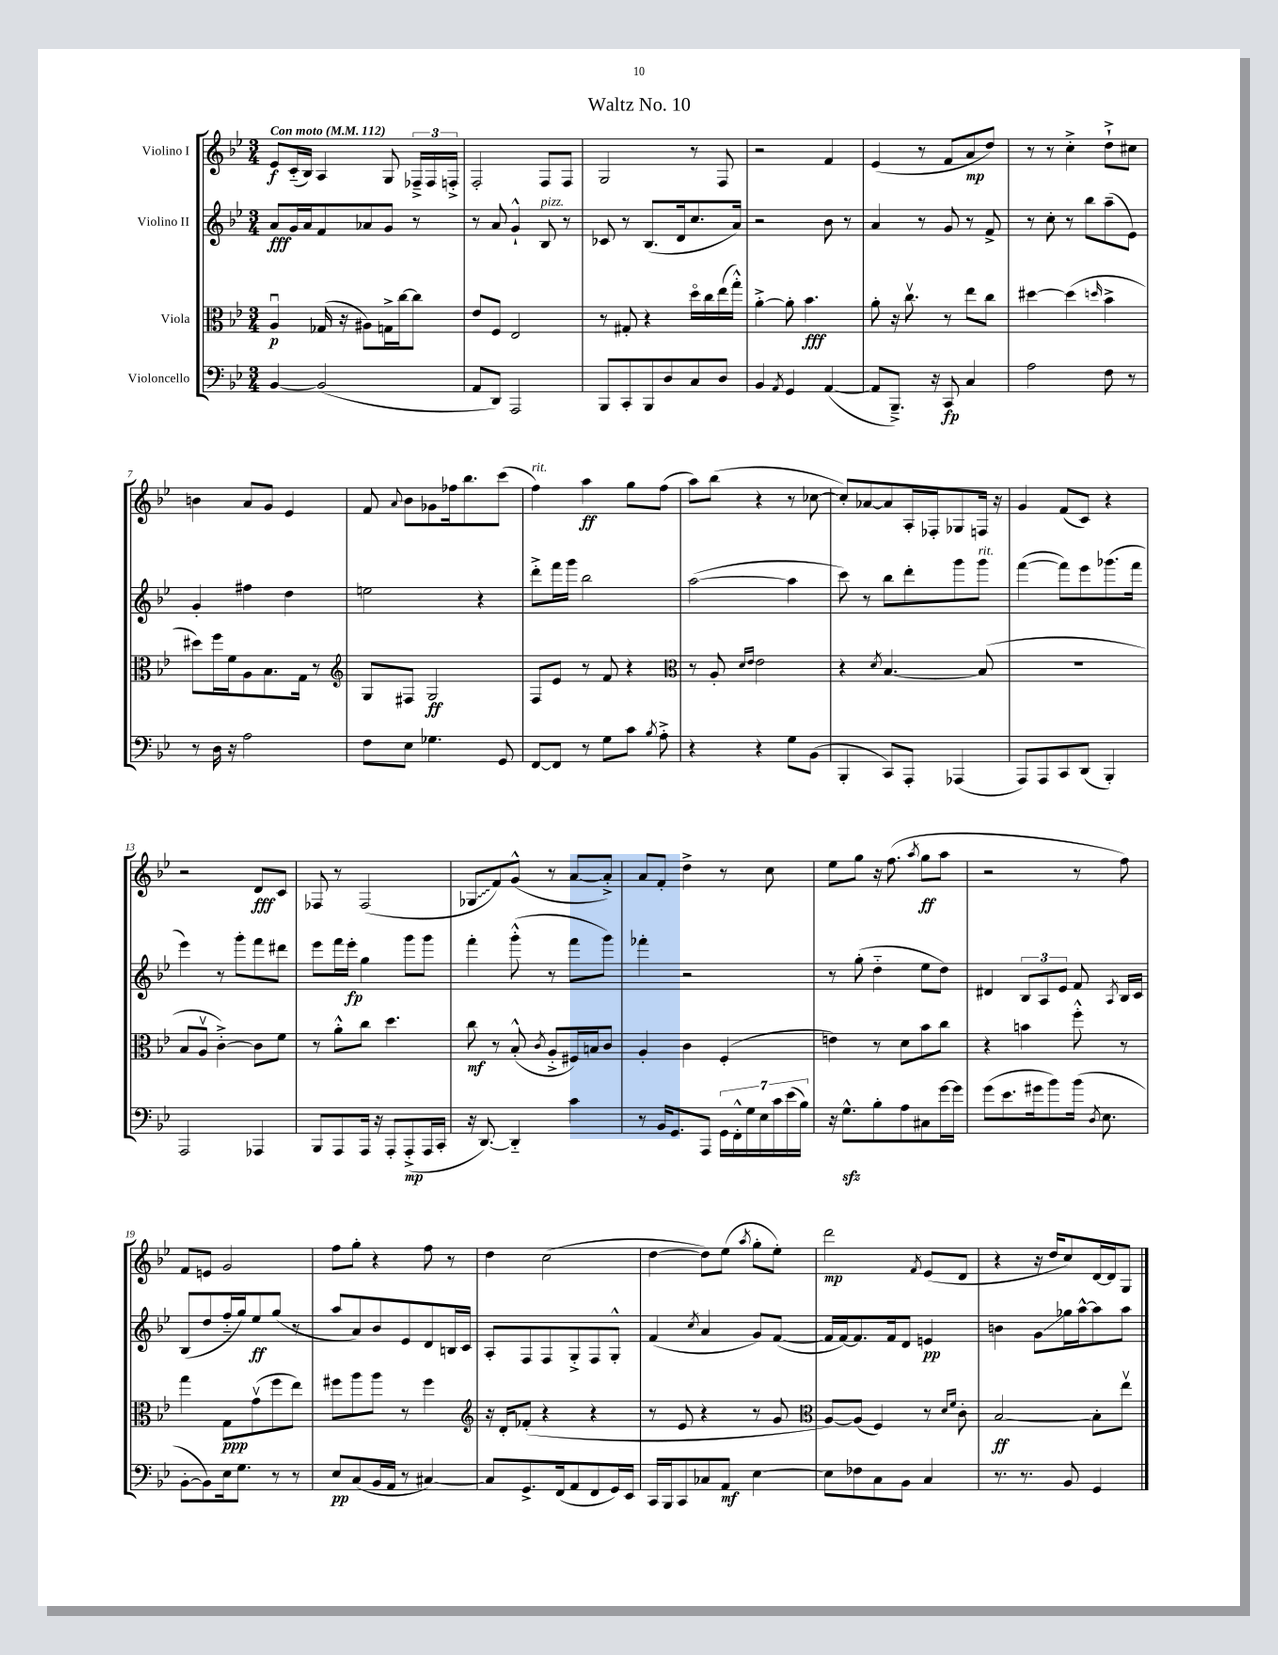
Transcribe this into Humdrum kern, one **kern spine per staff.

**kern	**kern	**kern	**kern
*staff4	*staff3	*staff2	*staff1
*clefF4	*clefC3	*clefG2	*clefG2
*k[b-e-]	*k[b-e-]	*k[b-e-]	*k[b-e-]
*M3/4	*M3/4	*M3/4	*M3/4
*MM112	*MM112	*MM112	*MM112
[4BB-/	4Au/	8a/L	8e-/L
.	.	16g/L	(16c'~/L
.	.	16a/J	16B-/JJ)
(2BB-/]	(16G-/	8f/	4A/
.	16r	.	.
.	8A#\L)	8a-/	.
.	16G^\L	8g/J	8G/
.	[16cc\J	.	.
.	8cc\]J	8r	24F-~^/LL
.	.	.	24F-/
.	.	.	24F'^/JJ
=	=	=	=
8AA/L	8e-/L	8r	2F'/
8DD/J)	8F/J	8a/	.
2AAA/	2E-/	4g`^^/	.
.	.	8B-/	8F/L
.	.	8r	8F/J
=	=	=	=
8BBB-/L	8r	8c-/	2G/
8CC'/	8G#'/	8r	.
8BBB-/	4r	(8.B-/L	.
8D/	.	.	.
.	.	16d/k	.
8C/	16ddo\LL	8.cc/	8r
.	16cc\	.	.
8D/J	(16ee-\	.	8F/
.	16gg'^^\JJ)	16a/Jk)	.
=	=	=	=
4BB-/	[4a'^\	2r	2r
8qAA/	.	.	.
4GG/	8a'\]	.	.
.	4.b-\	.	.
([4AA/	.	8b-\	4f/
.	.	8r	.
=	=	=	=
8AA/]L	8a'\	4a/	(4e-/
8.BBB-~^/J)	16r	.	.
.	8.ccv\	.	.
.	.	8r	8r
16r	.	.	.
8CC/	8r	8g/	8f/L
4C/	8ee-\L	8r	8a/
.	8cc\J	8f^/	8dd/J)
=	=	=	=
2A\	[4dd#\	8r	8r
.	.	8cc'\	8r
.	(4dd#\]	8r	4cc'^\
.	.	8bb-\L	.
.	16qqdd/	.	.
8F\	4b-^\	(8aa~\	8dd`^\L
8r	.	8e-\J)	8cc#\J
=	=	=	=
8r	8dd#\L)	4g'/	4b\
16D\	16ff\L	.	.
16r	16f\J	.	.
2A\	8A\	4ff#\	8a/L
.	8.B-\	.	8g/J
.	.	4dd\	4e-/
.	16G\Jk	.	.
.	8r	.	.
=	=	=	=
*	*clefG2	*	*
8F\L	8G/L	2ee\	8f/
.	.	.	8qqa/
8E-\J	8F#/J	.	8b-\L
4.G-\	2G/	.	8g-\
.	.	.	16ff-\k
.	.	.	8.bb-\
.	.	4r	.
8GG/	.	.	(8ccc\J
=	=	=	=
[8FF/L	8F/L	8ddd'^\L	4ff\)
8FF/]J	8e-/J	16fff\L	.
.	.	16ggg\JJ	.
8r	8r	2bb-\	4aa\
8G\L	8f/	.	.
8c\J	4r	.	8gg\L
8qB-/	.	.	.
8A'^\	.	.	(8ff\J
=	=	=	=
*	*clefC3	*	*
4r	8r	([2aa\	8aa\L)
.	8A'/	.	(8bb-\J
.	16qqd/LL	.	.
.	16qqe-/JJ	.	.
4r	2e-\	.	4r
8G\L	.	4aa\]	8r
(8BB-\J	.	.	[8cc-\
=	=	=	=
4BBB-'/	4r	8ccc\)	8cc-'/]L)
.	.	8r	[8a-/
.	8qd/	.	.
8CC/L)	[4.B-/	8bb-\L	8a-/]
8AAA'/J	.	8ddd'\	16A'/L
.	.	.	16F-'/J
(4AAA-/	.	8ggg\	8G-/
.	(8B-/]	8ggg\J	16F/Jk
.	.	.	16r
=	=	=	=
8AAA/L)	2.r	([4fff\	4g/
8AAA/	.	.	.
8CC/	.	8fff\]L)	(8f/L
(8DD/J	.	8eee-\	8c/J)
4BBB-'/)	.	(8.ggg-\	4r
.	.	16fff\Jk	.
=	=	=	=
2AAA/	8B-/L	4eee-\)	2r
.	8Av/J	.	.
.	[4c'^\)	8r	.
.	.	8ggg'\L	.
4AAA-/	8c\]L	8fff\	8d/L
.	8f\J	8ddd#\J	8c/J
=	=	=	=
8BBB-/L	8r	8eee-\L	8F-/
8AAA/	8a'^^\L	16fff\L	8r
.	.	16eee-'\JJ	.
16AAA/Jk	8cc\J	4gg\	(2F-/
16r	.	.	.
8AAA'/L	4.dd\	.	.
(8AAA'^/	.	8ggg\L	.
16AAA/L	.	8ggg\J	.
16CC'/JJ	.	.	.
=	=	=	=
16r	8cc\	4fff'\	8G-/L
[8.DD/)	.	.	.
.	8r	.	8f/)
4DD'~/]	(8B-'^^/	(8ggg'^^\	(8g^^/J
.	8qc/	.	.
.	8A'^/L	8r	8r
4c\	16F#/L)	8fff\L	[8a/L
.	16B/J	.	.
.	8c/J	8ggg\J)	8a'^/]J)
=	=	=	=
8r	4A'/	4fff-'\	8a/L
16BB-/LK	.	.	8f'/J
8.GG/	.	.	.
.	4c\	2r	4dd^\
8AAA/J	.	.	.
28GG\LL	(4F'/	.	8r
28FF'^^\	.	.	.
28G\	.	.	.
28E-\	.	.	.
.	.	.	8cc\
28c\	.	.	.
(28e-\	.	.	.
28B-\JJ)	.	.	.
=	=	=	=
16r	4e\)	8r	8ee-\L
8.G^^\L	.	.	.
.	.	(8gg'\	8gg\J
8B-'\	8r	4dd'~\	16r
.	.	.	(8.ff\
8A\	8d\L	.	.
.	.	.	8qaa/
8C#\	8b-\	8ee-\L	8gg\L
[16g\L	8cc\J	8dd\J)	8aa\J
16g\]JJ	.	.	.
=	=	=	=
(8g\L	4r	4d#/	2r
8.e-\	.	.	.
.	4b\	12B-/L	.
16g#\k	.	.	.
.	.	12A/	.
8b-\)	.	.	.
.	.	12e-/J	.
(16b-\Jk	8ff'^^\	8f/	8r
8qD/	.	.	.
8.E-\	.	.	.
.	.	8qA/	.
.	8r	16B-/LL	8ff\)
.	.	16c/JJ	.
=	=	=	=
[8BB-'\L	4gg\	(8B-/L	8f/L
8BB-\])	.	8dd/	8e/J
16E-\k	8G\L	16ff'~/L	2g/
8.G\J	.	16gg/J)	.
.	(8gv\	8ee-/	.
8r	8ff\	(8gg/J	.
8r	8ee-\J)	8r	.
=	=	=	=
8E-/L	8ff#\L	8aa/L	8ff\L
(8C/	8aa\	8a/)	8gg'\J
16BB-/L	8aa\J	8b-/	4r
16AA/JJ	.	.	.
8r	8r	8e-/	.
[4C#/)	4ff#\	8d/	8ff\
.	.	16B/L	8r
.	.	16c/JJ	.
=	=	=	=
*	*clefG2	*	*
8C#/]L	16r	8A'/L	4dd\
.	16d'/LK	.	.
8.GG^/	(8f-'/J	8F/	.
.	4r	8F/	(2cc\
(16FF/k	.	.	.
8AA/	.	8G'^/	.
8FF/	4r	8F/	.
16GG/L)	.	8G'^^/J	.
16EE-/JJ	.	.	.
=	=	=	=
16CC/LL	8r	(4f/	[4dd\
16BBB-/J	.	.	.
8CC/	8e-/	.	.
.	.	8qcc/	.
8C-/	4r	4a/	8dd\]L)
8AA/J	.	.	(8ee-\J
.	.	.	8qaa/
[4E-\	8r	8g/L)	8gg'\L
.	8g/	([8f/J	8ee-'\J)
=	=	=	=
*	*clefC3	*	*
8E-\]L	[8A/L)	16f/]LL	2ddd\
.	.	[16f/J)	.
8F-\	(8A/]J	8.f/]	.
8C\	4F/)	.	.
.	.	16f/k	.
8BB-\J	.	8d/J	.
.	.	.	8qf/
4C/	8r	4e/	(8e-/L
.	16qqd/LL	.	.
.	16qqf/JJ	.	.
.	8c'\	.	8d/J
=	=	=	=
8.r	[2B-/	4b\	4r
8.r	.	.	.
.	.	8g\L	16r
.	.	.	16dd/LK
8BB-/	.	16gg-\L	8cc/)
.	.	[16aa^^\J	.
4GG/	8B-'\]L	8aa\]	[16d/L
.	.	.	16d/]J
.	8ee-v\J	8aa\J	8G/J
==	==	==	==
*-	*-	*-	*-
